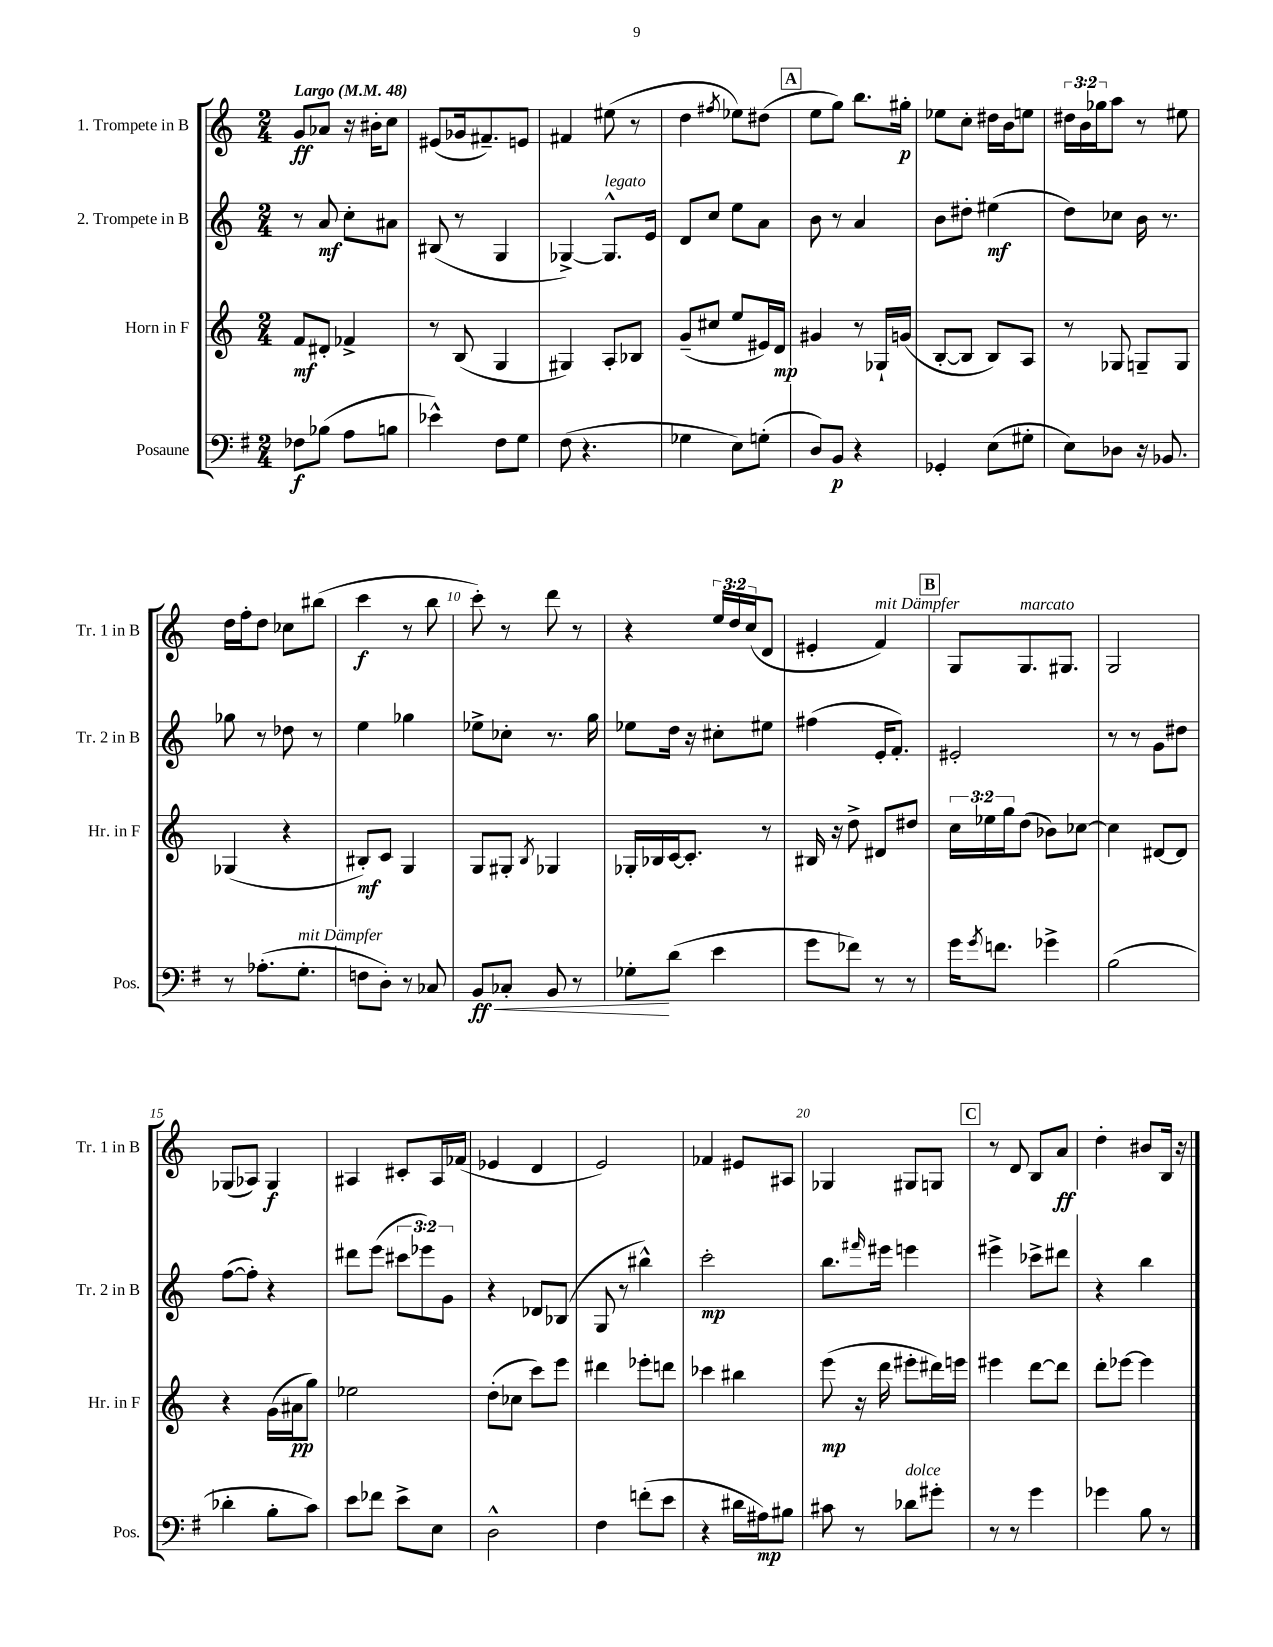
<<
\new StaffGroup <<
\new Staff = "s0" \with { instrumentName = "1. Trompete in B" shortInstrumentName = "Tr. 1 in B" } {
    \clef treble \key c \major \numericTimeSignature \time 2/4 \override Staff.TupletNumber.text = #tuplet-number::calc-fraction-text \tempo "Largo" 4 = 48
    g'8\ff aes'8 r16 bis'16-. c''8 |
    eis'8( ges'16 fis'8.--) e'8 |
    fis'4 eis''8( r8 |
    d''4 \acciaccatura { fis''8 } ees''8) dis''8( |
    \mark \markup { \box "A" } e''8 g''8) b''8. gis''16-.\p |
    ees''8 c''8-. dis''16 b'16 e''8 |
    \tuplet 3/2 { dis''16 b'16 ges''16 } a''8 r8 eis''8 |
    d''16 f''16-. d''8 ces''8 bis''8( |
    c'''4\f r8 b''8 |
    c'''8-.) r8 d'''8 r8 |
    r4 \tuplet 3/2 { e''16 d''16 c''16( } d'8 |
    eis'4-. f'4^\markup { \italic "mit Dämpfer" }) |
    \mark \markup { \box "B" } g8 g8.^\markup { \italic "marcato" } gis8. |
    g2 |
    ges8( aes8) ges4\f |
    ais4 cis'8-. ais16 fes'16( |
    ees'4 d'4 |
    e'2) |
    fes'4 eis'8 ais8 |
    ges4 gis8 g8 |
    \mark \markup { \box "C" } r8 d'8 b8 a'8\ff |
    d''4-. bis'8 b16 r16 \bar "|." |
}
\new Staff = "s1" \with { instrumentName = "2. Trompete in B" shortInstrumentName = "Tr. 2 in B" } {
    \clef treble \key c \major \numericTimeSignature \time 2/4 \override Staff.TupletNumber.text = #tuplet-number::calc-fraction-text
    r8 a'8\mf c''8-. ais'8 |
    bis8( r8 g4 |
    ges4~->) ges8.-^^\markup { \italic "legato" } e'16 |
    d'8 c''8 e''8 a'8 |
    \mark \markup { \box "A" } b'8 r8 a'4 |
    b'8 dis''8-. eis''4\mf( |
    d''8) ces''8 b'16 r8. |
    ges''8 r8 des''8 r8 |
    e''4 ges''4 |
    ees''8-> ces''8-. r8. g''16 |
    ees''8 d''16 r16 cis''8-. eis''8 |
    fis''4( e'16-. f'8.-.) |
    \mark \markup { \box "B" } eis'2-. |
    r8 r8 g'8 dis''8 |
    f''8~( f''8-.) r4 |
    dis'''8 e'''8( \tuplet 3/2 { cis'''8 ees'''8) g'8 } |
    r4 des'8 bes8( |
    g8 r8 bis''4-^) |
    c'''2-.\mp |
    b''8. \grace { fis'''16 } eis'''16 e'''4 |
    \mark \markup { \box "C" } eis'''4-> ces'''8-> dis'''8 |
    r4 b''4 \bar "|." |
}
\new Staff = "s2" \with { instrumentName = "Horn in F" shortInstrumentName = "Hr. in F" } {
    \clef treble \key c \major \numericTimeSignature \time 2/4 \override Staff.TupletNumber.text = #tuplet-number::calc-fraction-text
    f'8\mf dis'8-. fes'4-> |
    r8 b8( g4 |
    gis4) a8-. bes8 |
    g'8--( cis''8 e''8 eis'16) d'16\mp |
    \mark \markup { \box "A" } gis'4 r8 ges16-! g'16( |
    b8~-. b8 b8) a8 |
    r8 ges8 g8-- g8 |
    ges4( r4 |
    bis8-.\mf) c'8 g4 |
    g8 gis8-. \acciaccatura { b8 } ges4 |
    ges16-. bes16 c'16~ c'8.-. r8 |
    bis16 r16 d''8-> dis'8 dis''8 |
    \mark \markup { \box "B" } \tuplet 3/2 { c''16 ees''16 g''16 } d''8( bes'8) ces''8~ |
    ces''4 dis'8~ dis'8 |
    r4 g'16( ais'16\pp g''8) |
    ees''2 |
    d''8-.( ces''8 c'''8) e'''8 |
    dis'''4 ees'''8-. d'''8 |
    ces'''4 bis''4 |
    e'''8\mp( r16 d'''16 eis'''8-. dis'''16) e'''16 |
    \mark \markup { \box "C" } eis'''4 d'''8~ d'''8 |
    d'''8-. ees'''8~ ees'''4 \bar "|." |
}
\new Staff = "s3" \with { instrumentName = "Posaune" shortInstrumentName = "Pos." } {
    \clef bass \key g \major \numericTimeSignature \time 2/4
    fes8\f bes8( a8 b8 |
    ees'4-^) fis8 g8 |
    fis8( r4. |
    ges4 e8) g8-.( |
    \mark \markup { \box "A" } d8) b,8\p r4 |
    ges,4-. e8( gis8-. |
    e8) des8 r16 bes,8. |
    r8 aes8.-.( g8.-.^\markup { \italic "mit Dämpfer" } |
    f8 d8-.) r8 ces8 |
    b,8\ff\< ces8-. b,8 r8 |
    ges8-.\! d'8( e'4 |
    g'8 fes'8) r8 r8 |
    \mark \markup { \box "B" } g'16 \acciaccatura { g'8 } f'8. ges'4-> |
    b2( |
    des'4-. b8-. c'8) |
    e'8 fes'8 e'8-> e8 |
    d2-^ |
    fis4 f'8-.( e'8 |
    r4 dis'16 ais16\mp) bis8 |
    cis'8 r8 des'8^\markup { \italic "dolce" } gis'8-. |
    \mark \markup { \box "C" } r8 r8 g'4 |
    ges'4 b8 r8 \bar "|." |
}
>>
>>
\layout { \context { \Score \override BarNumber.break-visibility = ##(#f #t #t) barNumberVisibility = #(every-nth-bar-number-visible 5) } }
